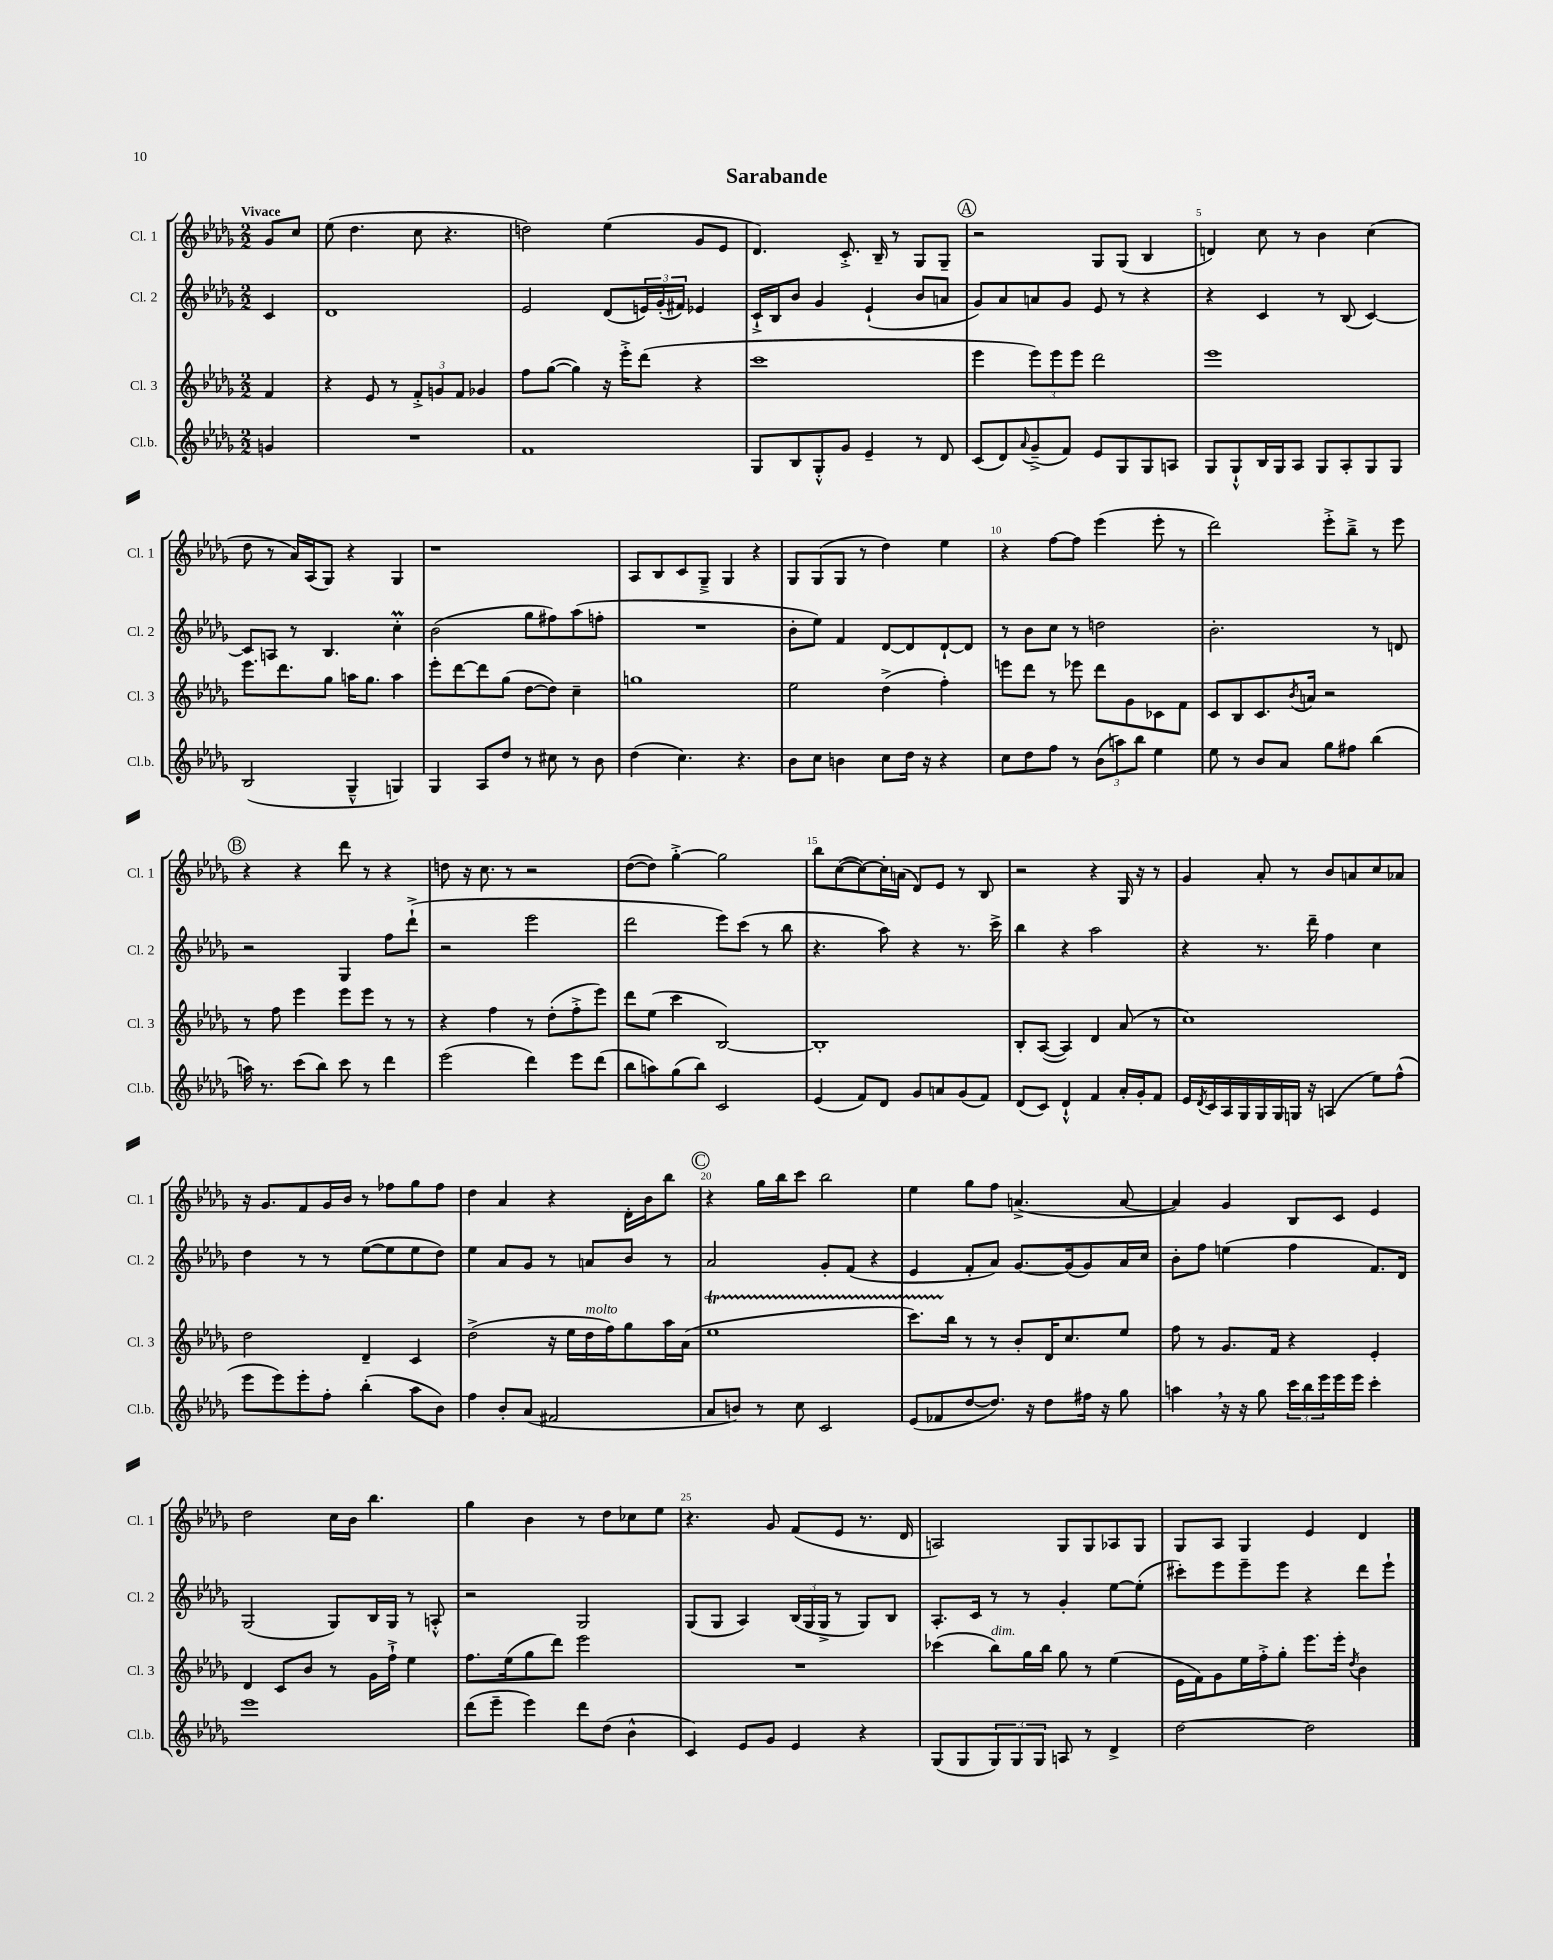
\header { title = "Sarabande" }
<<
\new StaffGroup <<
\new Staff = "s0" \with { instrumentName = "Cl. 1" shortInstrumentName = "Cl. 1" } {
    \clef treble \key des \major \numericTimeSignature \time 2/2 \partial 4 \tempo "Vivace"
    ges'8 c''8 |
    ees''8( des''4. c''8 r4. |
    d''2) ees''4( ges'8 ees'8 |
    des'4.) c'8.-.-> bes16-- r8 ges8 ges8-- |
    \mark \markup { \circle "A" } r2 ges8 ges8( bes4 |
    d'4) c''8 r8 bes'4 c''4( |
    des''8 r8 aes'16) aes16( ges8) r4 ges4 |
    r1 |
    aes8 bes8 c'8 ges8---> ges4 r4 |
    ges8 ges8( ges8 r8 des''4) ees''4 |
    r4 f''8~ f''8 ees'''4( ees'''8-. r8 |
    des'''2) ees'''8-.-> bes''8---> r8 ees'''8 |
    \mark \markup { \circle "B" } r4 r4 des'''8 r8 r4 |
    d''8 r16 c''8. r8 r2 |
    des''8~( des''8) ges''4~-.-> ges''2 |
    bes''8 c''8~( c''8~) c''16-. a'16( des'8) ees'8 r8 bes8 |
    r2 r4 ges16 r16 r8 |
    ges'4 aes'8-. r8 bes'8 a'8 c''8 aes'8 |
    r16 ges'8. f'8 ges'16 bes'16 r8 fes''8 ges''8 fes''8 |
    des''4 aes'4 r4 des'16-. bes'16 bes''8 |
    \mark \markup { \circle "C" } r4 ges''16 bes''16 c'''8 bes''2 |
    ees''4 ges''8 f''8 a'4.->( a'8~ |
    a'4) ges'4 bes8 c'8 ees'4 |
    des''2 c''16 bes'16 bes''4. |
    ges''4 bes'4 r8 des''8 ces''8 ees''8 |
    r4. ges'8 f'8( ees'8 r8. des'16 |
    a2) ges8 ges8 aes8 ges8 |
    ges8 aes8 ges4 ees'4 des'4 \bar "|." |
}
\new Staff = "s1" \with { instrumentName = "Cl. 2" shortInstrumentName = "Cl. 2" } {
    \clef treble \key des \major \numericTimeSignature \time 2/2 \partial 4
    c'4 |
    des'1 |
    ees'2 des'8( \tuplet 3/2 { e'16) ges'16-.( fis'16) } ees'4 |
    c'16-!-> bes16 bes'8 ges'4 ees'4-!( bes'8 a'8 |
    \mark \markup { \circle "A" } ges'8) aes'8 a'8 ges'8 ees'8 r8 r4 |
    r4 c'4 r8 bes8( c'4~) |
    c'8 a8 r8 bes4. c''4-.\prall |
    bes'2( ges''8 fis''8) aes''8( f''8-. |
    R1 |
    bes'8-. ees''8) f'4 des'8~ des'8 des'8~-! des'8 |
    r8 bes'8 c''8 r8 d''2 |
    bes'2.-. r8 d'8 |
    \mark \markup { \circle "B" } r2 ges4 f''8 des'''8-!->( |
    r2 ees'''2 |
    des'''2 ees'''8) c'''8( r8 bes''8 |
    r4. aes''8) r4 r8. c'''16-> |
    bes''4 r4 aes''2 |
    r4 r8. des'''16-- f''4 c''4 |
    des''4 r8 r8 ees''8~( ees''8 ees''8 des''8) |
    ees''4 aes'8 ges'8 r8 a'8 bes'8 r8 |
    \mark \markup { \circle "C" } aes'2 ges'8-. f'8( r4 |
    ees'4 f'8-. aes'8) ges'8.~ ges'16( ges'8) aes'16 c''16 |
    bes'8-. f''8 e''4( f''4 f'8.) des'16 |
    ges2( ges8) bes16 ges16 r8 a8-.-^ |
    r2 ges2 |
    ges8( ges8 aes4) \tuplet 3/2 { bes16( ges16 ges16-> } r8 ges8) bes8 |
    aes8.-. c'16 r8 r8 ges'4-. ees''8~ ees''8-.( |
    cis'''8-.) ees'''8 ees'''8-- ees'''8 r4 des'''8 ees'''8-! \bar "|." |
}
\new Staff = "s2" \with { instrumentName = "Cl. 3" shortInstrumentName = "Cl. 3" } {
    \clef treble \key des \major \numericTimeSignature \time 2/2 \partial 4
    f'4 |
    r4 ees'8 r8 \tuplet 3/2 { f'8-.-> g'8 f'8 } ges'4 |
    f''8 ges''8~( ges''4) r16 ees'''16-.-> des'''8( r4 |
    c'''1 |
    \mark \markup { \circle "A" } ees'''4 \tuplet 3/2 { ees'''8) ees'''8 ees'''8 } des'''2 |
    ees'''1 |
    ees'''8. des'''8. ges''8 a''16 ges''8. a''4 |
    ees'''8-. des'''8~ des'''8 ges''8( des''8~ des''8) c''4-- |
    g''1 |
    ees''2 des''4->( f''4-.) |
    e'''8 des'''8 r8 ees'''8 des'''8 ges'8 ces'8 f'8 |
    c'8 bes8 c'8. \acciaccatura { bes'8 } a'16 r2 |
    \mark \markup { \circle "B" } r8 f''8 ees'''4 ees'''8 ees'''8 r8 r8 |
    r4 f''4 r8 des''8-.( f''8-.-> ees'''8) |
    des'''8 ees''8( c'''4 bes2~) |
    bes1-. |
    bes8-. aes8~( aes4) des'4 aes'8( r8 |
    c''1) |
    des''2 des'4-- c'4 |
    des''2->( r16 ees''16 des''16^\markup { \italic "molto" } f''16) ges''8 aes''16 aes'16( |
    \mark \markup { \circle "C" } ees''1\startTrillSpan |
    c'''8.) bes''16\stopTrillSpan r8 r8 bes'8-. des'16 c''8. ees''8 |
    f''8 r8 ges'8. f'16 r4 ees'4-. |
    des'4 c'8 bes'8 r8 ges'16 f''16-!-> ees''4 |
    f''8. ees''16( ges''8 des'''8) ees'''2 |
    R1 |
    ces'''4( bes''8^\markup { \italic "dim." }) ges''16 bes''16 ges''8 r8 ees''4( |
    ees'16 f'16) ges'8 ees''16 f''16-.-> ges''8-. ees'''8. ees'''16-. \acciaccatura { des''8 } bes'4 \bar "|." |
}
\new Staff = "s3" \with { instrumentName = "Cl.b." shortInstrumentName = "Cl.b." } {
    \clef treble \key des \major \numericTimeSignature \time 2/2 \partial 4
    g'4 |
    R1 |
    f'1 |
    ges8 bes8 ges8-.-^ ges'8 ees'4-- r8 des'8 |
    \mark \markup { \circle "A" } c'8( des'8) \appoggiatura { aes'8 } ges'8--->( f'8) ees'8 ges8 ges8 a8 |
    ges8 ges8-!-^ bes16 ges16 aes8 ges8 aes8-. ges8 ges8 |
    bes2( ges4---^ g4) |
    ges4 aes8 des''8 r8 cis''8 r8 bes'8 |
    des''4( c''4.) r4. |
    bes'8 c''8 b'4 c''8 des''16 r16 r4 |
    c''8 des''8 f''8 r8 \tuplet 3/2 { bes'8( a''8) bes''8 } ees''4 |
    ees''8 r8 bes'8 aes'8 ges''8 fis''8 bes''4( |
    \mark \markup { \circle "B" } a''16) r8. c'''8( bes''8) c'''8 r8 des'''4 |
    ees'''2( des'''4) ees'''8 des'''8( |
    bes''8 a''8) ges''8( bes''8) c'2 |
    ees'4( f'8) des'8 ges'8 a'8 ges'8( f'8) |
    des'8( c'8) des'4-!-^ f'4 aes'16-. ges'16-. f'8 |
    ees'16 \acciaccatura { des'8 } c'16 aes16 ges16 ges16 ges16 g16 r16 a4( ees''8) f''8-^( |
    ees'''8 ees'''8) ees'''8-. f''8-. bes''4-.( aes''8 bes'8) |
    f''4 bes'8-. aes'8( fis'2 |
    \mark \markup { \circle "C" } aes'8 b'8) r8 c''8 c'2 |
    ees'8( fes'8 des''8~ des''8.) r16 des''8 fis''16 r16 ges''8 |
    a''4 \breathe r16 r16 ges''8 \tuplet 3/2 { c'''16 bes''16 ees'''16 } ees'''16 ees'''16 c'''4-. |
    ees'''1 |
    des'''8( ees'''8-- ees'''4) des'''8 des''8( bes'4-^ |
    c'4) ees'8 ges'8 ees'4 r4 |
    ges8( ges8 \tuplet 3/2 { ges8) ges8 ges8 } a8 r8 des'4-> |
    des''2~ des''2 \bar "|." |
}
>>
>>
\layout { \context { \Score \override BarNumber.break-visibility = ##(#f #t #t) barNumberVisibility = #(every-nth-bar-number-visible 5) } }
